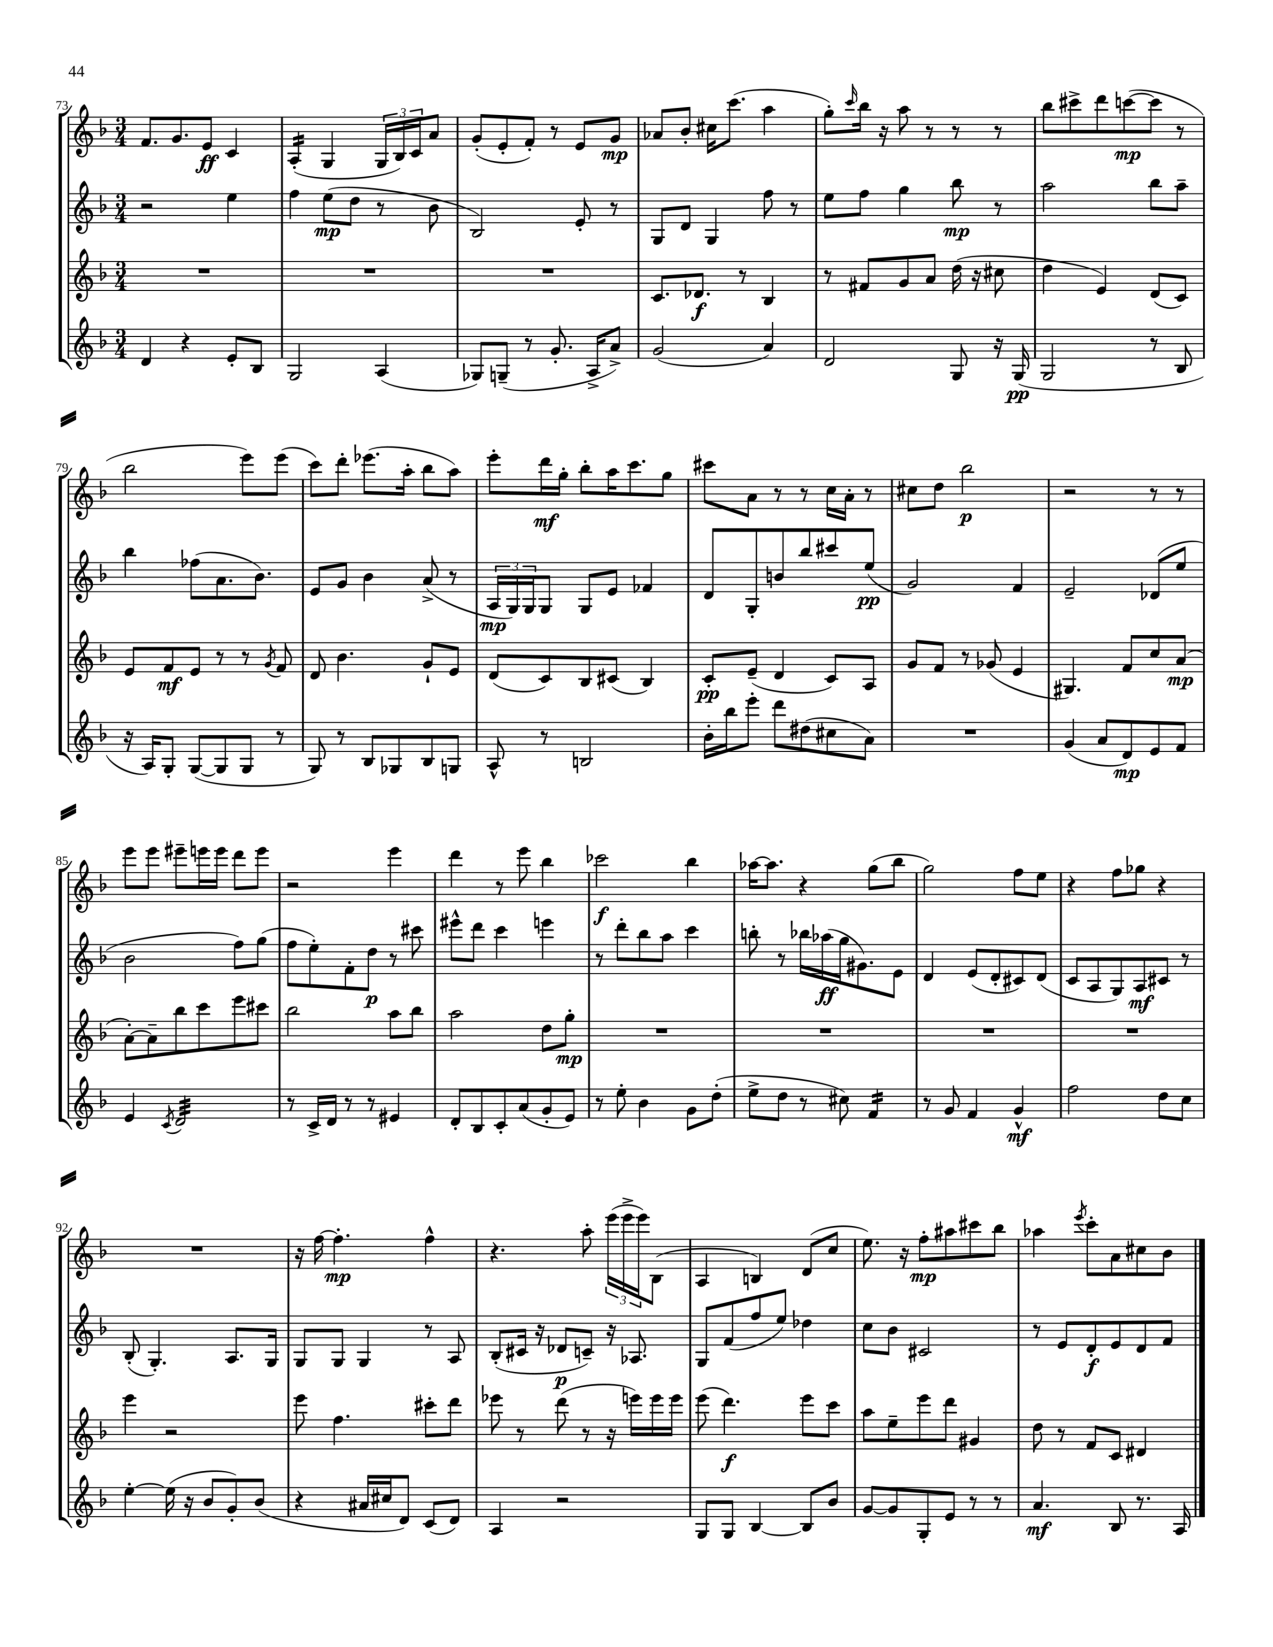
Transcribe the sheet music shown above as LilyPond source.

<<
\new StaffGroup <<
\new Staff = "s0" {
    \clef treble \key f \major \numericTimeSignature \time 3/4
    f'8. g'8. e'8\ff c'4 |
    a4:16-.( g4 \tuplet 3/2 { g16 bes16) c'16 } a'8 |
    g'8-.( e'8-. f'8-.) r8 e'8 g'8\mp |
    aes'8 bes'8-. cis''16 c'''8.( a''4 |
    g''8-.) \grace { c'''16 } bes''16 r16 a''8 r8 r8 r8 |
    bes''8 cis'''8-> d'''8 c'''8~\mp( c'''8 r8 |
    bes''2 e'''8) e'''8( |
    c'''8) d'''8-. ees'''8.( a''16-. bes''8 a''8) |
    e'''8-. d'''16\mf g''16-. bes''8-. a''16 c'''8. g''8 |
    cis'''8 a'8 r8 r8 c''16 a'16-. r8 |
    cis''8 d''8 bes''2\p |
    r2 r8 r8 |
    e'''8 e'''8 eis'''8-- e'''16 e'''16 d'''8 e'''8 |
    r2 e'''4 |
    d'''4 r8 e'''8 bes''4 |
    ces'''2\f bes''4 |
    aes''16~ aes''8. r4 g''8( bes''8 |
    g''2) f''8 e''8 |
    r4 f''8 ges''8 r4 |
    R2. |
    r16 f''16~ f''4.-.\mp f''4-^ |
    r4. a''8-. \tuplet 3/2 { e'''16( e'''16-> e'''16) } bes8( |
    a4 b4) d'8( c''8 |
    e''8.) r16 f''8-.\mp ais''8 cis'''8 bes''8 |
    aes''4 \acciaccatura { e'''8 } c'''8-. a'8 cis''8 bes'8 \bar "|." |
}
\new Staff = "s1" {
    \clef treble \key f \major \numericTimeSignature \time 3/4
    r2 e''4 |
    f''4 e''8\mp( d''8 r8 bes'8 |
    bes2) e'8-. r8 |
    g8 d'8 g4 f''8 r8 |
    e''8 f''8 g''4 bes''8\mp r8 |
    a''2 bes''8 a''8-- |
    bes''4 fes''8( a'8. bes'8.) |
    e'8 g'8 bes'4 a'8->( r8 |
    \tuplet 3/2 { a16\mp g16) g16 } g8 g8 e'8 fes'4 |
    d'8 g8-. b'8 bes''8 cis'''8 e''8\pp( |
    g'2) f'4 |
    e'2-- des'8( e''8 |
    bes'2 f''8) g''8( |
    f''8 e''8-.) f'8-. d''8\p r8 cis'''8 |
    eis'''8-^ d'''8 c'''4 e'''4 |
    r8 d'''8-. bes''8 a''8 c'''4 |
    b''8-. r8 bes''16 aes''16\ff( g''16 gis'8.) e'8 |
    d'4 e'8( d'8-. cis'8) d'8( |
    c'8 a8 g8) a8\mf cis'8 r8 |
    bes8-.( g4.-.) a8. g16 |
    g8 g8 g4 r8 a8 |
    bes8-.( cis'16 r16 des'8\p c'8--) r16 aes8. |
    g8 f'8( f''8 e''8) des''4 |
    c''8 bes'8 cis'2 |
    r8 e'8 d'8-.\f e'8 d'8 f'8 \bar "|." |
}
\new Staff = "s2" {
    \clef treble \key f \major \numericTimeSignature \time 3/4
    R2. |
    R2. |
    R2. |
    c'8. des'8.\f r8 bes4 |
    r8 fis'8 g'8 a'8 d''16( r16 cis''8 |
    d''4 e'4) d'8( c'8) |
    e'8 f'8\mf e'8 r8 r8 \acciaccatura { g'8 } f'8 |
    d'8 bes'4. g'8-! e'8 |
    d'8( c'8) bes8 cis'8( bes4) |
    c'8-.\pp e'8--( d'4 c'8) a8 |
    g'8 f'8 r8 ges'8( e'4 |
    gis4.) f'8 c''8 a'8\mp( |
    a'8~-.) a'8-- bes''8 c'''8 e'''8 cis'''8 |
    bes''2 a''8 bes''8 |
    a''2 d''8 g''8-.\mp |
    R2. |
    R2. |
    R2. |
    R2. |
    e'''4 r2 |
    e'''8 f''4. cis'''8-. d'''8 |
    ees'''8 r8 d'''8( r8 r16 e'''16) e'''16 e'''16 |
    e'''8( d'''4.\f) e'''8 c'''8 |
    a''8 e''8-- e'''8 d'''8 gis'4 |
    d''8 r8 f'8 c'8 dis'4 \bar "|." |
}
\new Staff = "s3" {
    \clef treble \key f \major \numericTimeSignature \time 3/4
    d'4 r4 e'8-. bes8 |
    g2 a4( |
    ges8) g8--( r8 g'8.-. a16-> a'8->) |
    g'2( a'4) |
    d'2 g8 r16 g16\pp( |
    g2 r8 bes8 |
    r16 a16) g8-. g8~( g8 g8 r8 |
    g8) r8 bes8 ges8 bes8 g8 |
    a8-^ r8 b2 |
    bes'16-. bes''16 e'''8-. d'''8 dis''8( cis''8 a'8) |
    R2. |
    g'4( a'8 d'8\mp) e'8 f'8 |
    e'4 \acciaccatura { c'8 } d'2:32 |
    r8 c'16-> d'16 r8 r8 eis'4 |
    d'8-. bes8 c'8-. a'8( g'8-. e'8) |
    r8 e''8-. bes'4 g'8 d''8-.( |
    e''8-> d''8 r8 cis''8) f'4:16 |
    r8 g'8 f'4 g'4-^\mf |
    f''2 d''8 c''8 |
    e''4~-. e''16( r16 bes'8 g'8-.) bes'8( |
    r4 ais'16 cis''16 d'8) c'8( d'8) |
    a4 r2 |
    g8 g8 bes4~ bes8 bes'8 |
    g'8~ g'8 g8-. e'8 r8 r8 |
    a'4.\mf bes8 r8. a16 \bar "|." |
}
>>
>>
\layout { \context { \Score currentBarNumber = #73 } }
